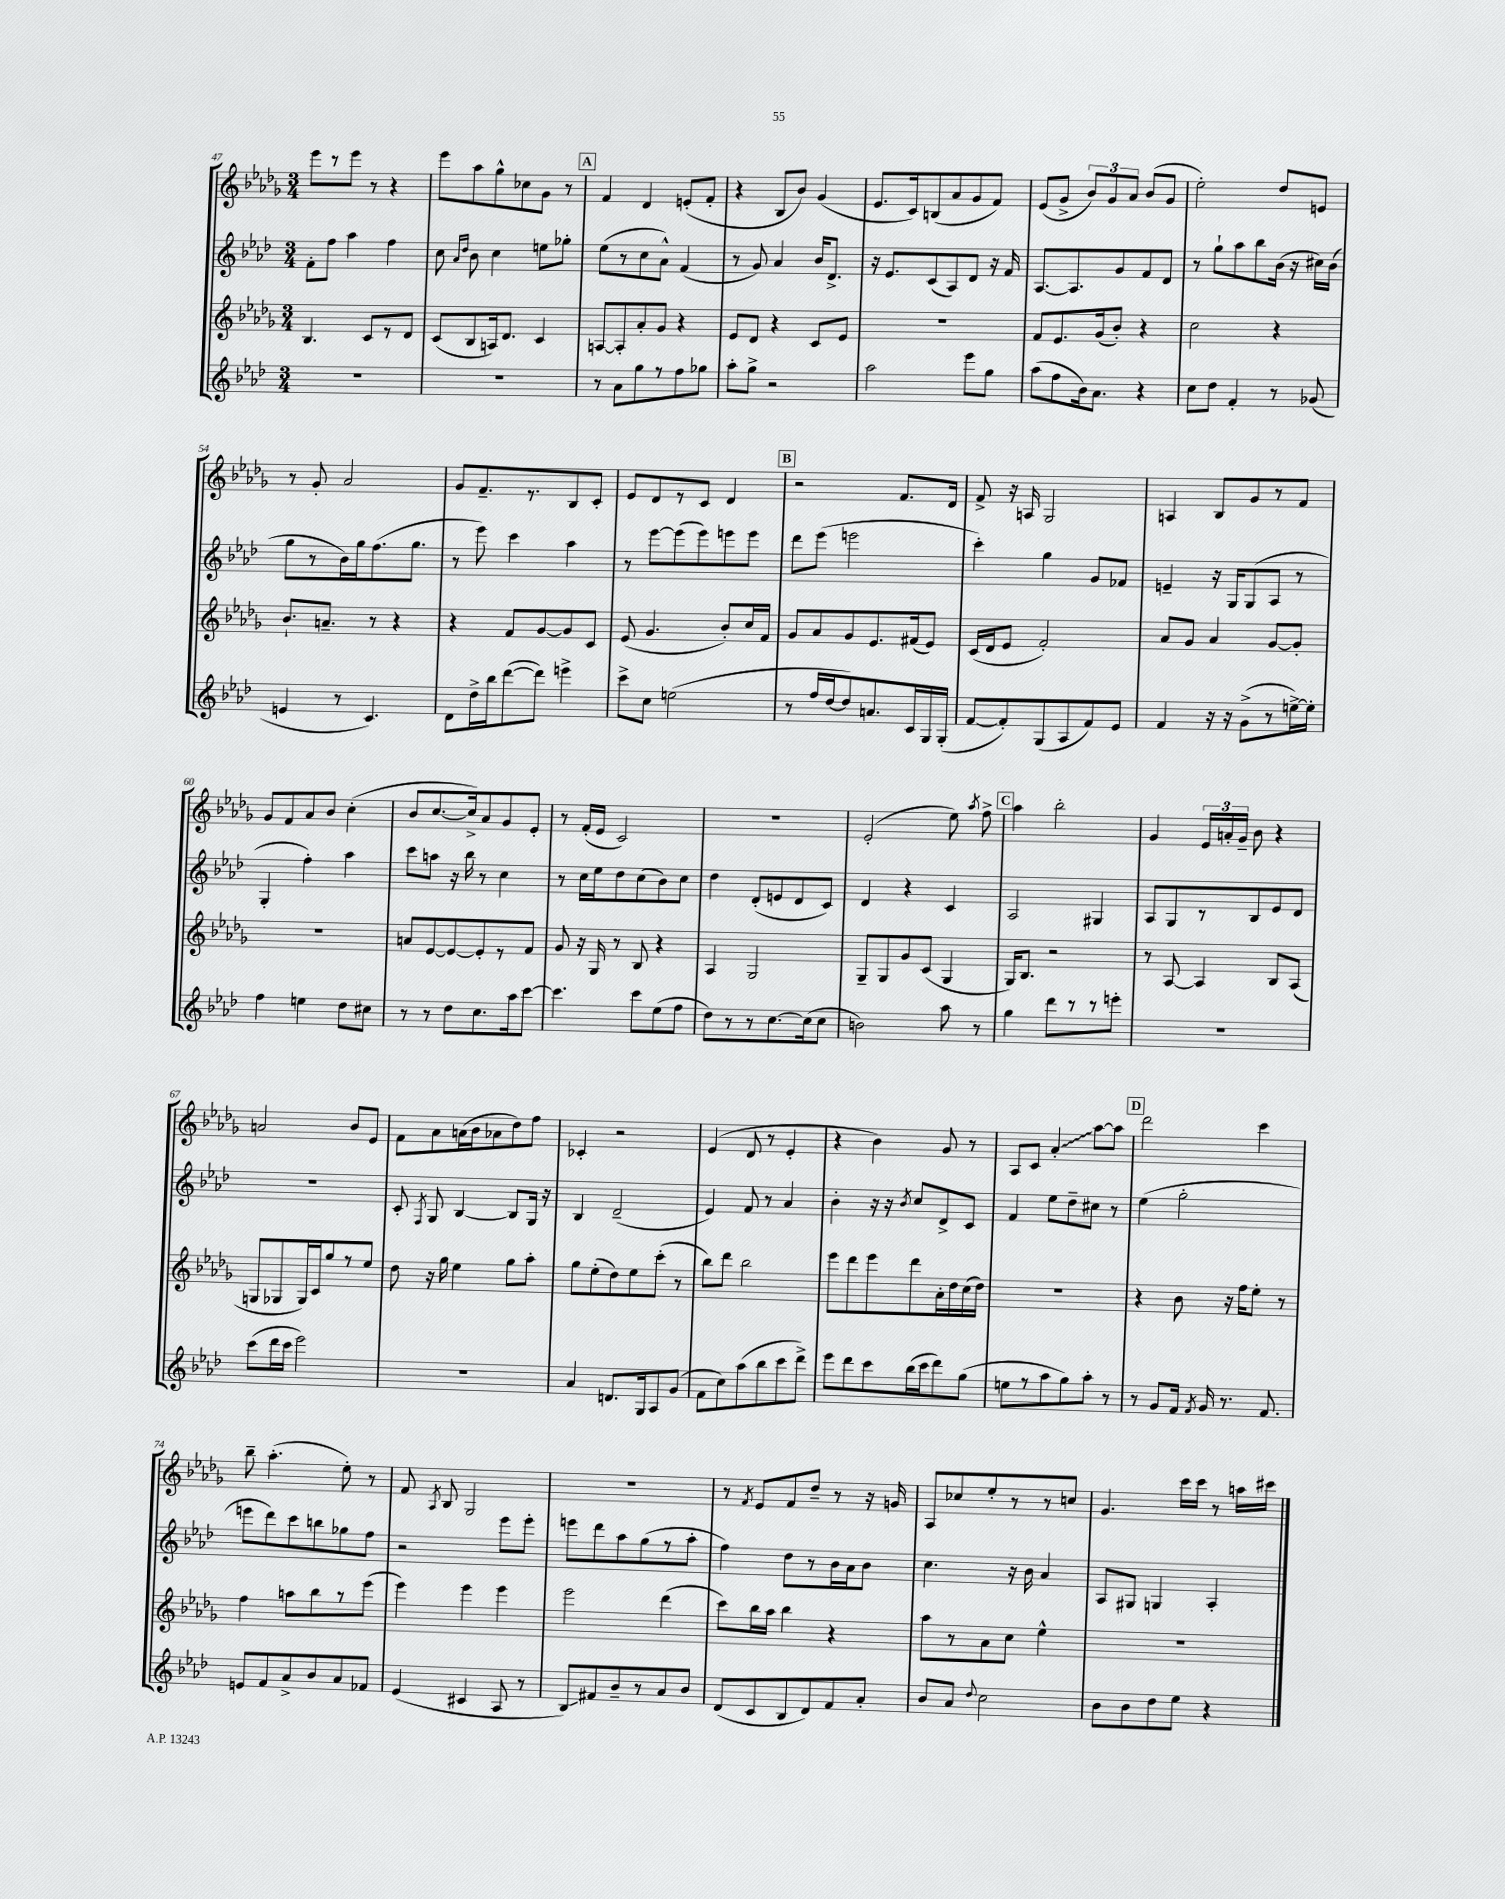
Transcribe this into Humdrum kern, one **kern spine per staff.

**kern	**kern	**kern	**kern
*staff4	*staff3	*staff2	*staff1
*clefG2	*clefG2	*clefG2	*clefG2
*k[b-e-a-d-]	*k[b-e-a-d-g-]	*k[b-e-a-d-]	*k[b-e-a-d-g-]
*M3/4	*M3/4	*M3/4	*M3/4
2.r	4.B-	8f'	8eee-
.	.	8ff	8r
.	.	4aa-	8eee-
.	8c	.	8r
.	8r	4ff	4r
.	8d-	.	.
=	=	=	=
2.r	(8c	8cc	8eee-
.	.	16qqa-	.
.	.	16qqdd-	.
.	8B-	8b-	8aa-
.	16A)	4cc	8gg-^^
.	8.d-	.	.
.	.	.	8cc-
.	4c	8ee	8g-
.	.	8gg-'	8r
=	=	=	=
8r	[8A	(8ee-	4f
8a-	8A']	8r	.
8gg	8a-'	8cc	4d-
8r	8g-	8a-^^)	.
8ff	4r	(4f	(8e'
8gg-	.	.	8f'
=	=	=	=
8aa-'	8e-	8r	4r
8gg^	8d-	8g)	.
2r	4r	4a-	8B-
.	.	.	8b-)
.	8c	16b-	(4g-
.	.	8.d-^	.
.	8e-	.	.
=	=	=	=
2aa-	2.r	16r	8.e-
.	.	8.e-	.
.	.	.	16c)
.	.	(8c	(8B
.	.	8A-)	8a-
8eee-	.	8d-	8g-
8gg	.	16r	8f)
.	.	16f	.
=	=	=	=
(8aa-	8f	[8.A-	(8e-
8ff	8.e-	.	8g-^
.	.	8.A-]	.
16b-)	.	.	12b-)
8.a-	(16g-	.	.
.	.	.	12g-
.	8b-')	8g	.
.	.	.	12a-
4r	4r	8f	(8b-
.	.	8d-	8g-
=	=	=	=
8cc	2cc	8r	2ee-')
8dd-	.	8gg`	.
4f'	.	8aa-	.
.	.	8bb-	.
8r	4r	(16b-	8dd-
.	.	16r	.
(8g-	.	16cc#)	8e
.	.	(16b-	.
=	=	=	=
4e	8.b-`	8gg	8r
.	.	8r	8g-'
.	8.a~	.	.
8r	.	16b-)	2a-
.	.	16gg	.
4.c)	8r	(8.ff	.
.	4r	.	.
.	.	8.gg	.
=	=	=	=
8d-	4r	8r	8g-
16dd-^	.	8eee-)	8.f~
16bb-	.	.	.
([8ddd-	8f	4ccc	.
.	.	.	8.r
8ddd-])	[8g-	.	.
4eee^	8g-]	4aa-	8B-
.	8c	.	8c'
=	=	=	=
8ccc^	(8e-	8r	8e-
8cc	4.g-	[8eee-	8d-
(2ee	.	(8eee-]	8r
.	.	8eee-)	8c
.	8b-')	8eee	4d-
.	16cc	8eee	.
.	16f	.	.
=	=	=	=
8r	8g-	8ddd-	2r
16ff	8a-	(8eee-	.
[16dd-	.	.	.
8dd-])	8g-	2eee	.
8.a	8.e-	.	.
.	.	.	8.f
16c	(16f#	.	.
16G	8e-)	.	.
(16G'	.	.	16d-
=	=	=	=
[8f	(16c	4ccc')	8f^
.	16d-	.	.
8f'])	8e-	.	16r
.	.	.	16A
(8G	2f')	4gg	2G-
8A-	.	.	.
8f)	.	8g	.
8e-	.	8f-	.
=	=	=	=
4f	8a-	4e~	4A
.	8g-	.	.
16r	4a-	16r	8B-
16r	.	16G	.
(8g^	.	(8G	8g-
8r	[8g-	8A-	8r
[16ee^)	8g-']	8r	8f
16ee']	.	.	.
=	=	=	=
4ff	2.r	4G'	8g-
.	.	.	8f
4ee	.	4ff')	8a-
.	.	.	8b-
8dd-	.	4aa-	(4cc'
8cc#	.	.	.
=	=	=	=
8r	8a	8ccc	8b-
8r	[8e-	8aa	[8.cc
8dd-	8e-_	16r	.
.	.	16bb-	16cc^])
8.cc	8e-']	8r	8a-
.	8r	4cc	8g-
16aa-	.	.	.
[8ccc	8f	.	8e-'
=	=	=	=
4.ccc]	8g-	8r	8r
.	16r	16cc	(16f'
.	16G-	16ee-	16e-
.	8r	8dd-	2c)
8ccc	8B-	(8cc	.
(8ee-	4r	8b-)	.
8ff	.	8cc	.
=	=	=	=
8dd-)	4A-	4dd-	2.r
8r	.	.	.
8r	2G-	(8d-'	.
[8.cc	.	8e	.
.	.	8d-	.
(16cc]	.	.	.
8cc	.	8c)	.
=	=	=	=
2b)	8G-~	4d-	(2e-'
.	8G-	.	.
.	8g-	4r	.
.	(8c	.	.
8aa-	4G-	4c	8ee-)
.	.	.	8qaa-
8r	.	.	8ff^
=	=	=	=
4gg	16G-)	2A-	4aa-
.	8.B-	.	.
8ddd-	2r	.	2bb-'
8r	.	.	.
8r	.	4G#	.
8eee'	.	.	.
=	=	=	=
2.r	8r	8A-	4g-
.	[8A-	8G	.
.	4A-]	8r	24e-
.	.	.	24a'
.	.	.	24g-~
.	.	8B-	8b-
.	8B-	8e-	4r
.	(8A-	8d-	.
=	=	=	=
(8ccc	8G	2.r	2a
16ddd-	8G-	.	.
16ccc	.	.	.
2eee-)	16G-)	.	.
.	16c	.	.
.	8gg-	.	.
.	8r	.	8b-
.	8ee-	.	8e-
=	=	=	=
2.r	8dd-	8c'	8f
.	.	8qF	.
.	16r	8G	8a-
.	16gg-	.	.
.	4ee-	[4B-	(16a
.	.	.	16b-
.	.	.	8a-
.	8gg-	8B-]	8dd-)
.	8aa-'	16G	8ff
.	.	16r	.
=	=	=	=
4a-	8gg-	4B-	4c-'
.	(8ee-'	.	.
8.d	8dd-)	(2d-~	2r
.	8ee-	.	.
16G	.	.	.
8A-	(8ccc'	.	.
(8g	8r	.	.
=	=	=	=
8f	8bb-)	4e-)	(4e-
8cc)	8ddd-	.	.
(8aa-	2bb-	8f	8d-
8bb-	.	8r	8r
8ccc	.	4a-	4e-'
8ddd-^)	.	.	.
=	=	=	=
8eee-	8eee-	4b-'	4r
8ddd-	8ddd-	.	.
8ccc	8eee-	16r	4b-)
.	.	16r	.
.	.	8qb-	.
(16bb-	8ddd-	8cc	.
16ccc	.	.	.
8ddd-)	16a-'	8d-^	8g-
.	16dd-	.	.
(8gg	(16cc	8c	8r
.	16dd-)	.	.
=	=	=	=
8ee	2.r	4f	8A-
8r	.	.	8c
8aa-	.	8ee-	4a-'
8gg)	.	8dd-~	.
8aa-'	.	8cc#	[8aa-
8r	.	8r	8aa-]
=	=	=	=
8r	4r	(4ee-	2ddd-
8g	.	.	.
16f	8b-	2gg'	.
8qf	.	.	.
16g	.	.	.
8.r	16r	.	.
.	16ff	.	.
.	8ee-'	.	4ccc
8.f	.	.	.
.	8r	.	.
=	=	=	=
8e	4ff	8eee	8bb-~
8f	.	8ddd-)	(4.aa-'
8a-^	8aa	8ccc	.
8b-	8bb-	8bb	.
8a-	8r	8gg-	8ee-')
8f-	(8eee-	8ff	8r
=	=	=	=
(4e-	4eee-)	2r	8f
.	.	.	8qA-
.	.	.	8B-
4c#	4eee-	.	2G-
8A-	4eee-	8eee-	.
8r	.	8eee-'	.
=	=	=	=
8B-)	2eee-	8eee	2.r
8f#	.	8ddd-	.
8b-~	.	8aa-	.
8r	.	(8gg	.
8a-	(4ddd-	8r	.
8b-	.	8aa-'	.
=	=	=	=
(8d-	8ccc)	4ff)	8r
.	.	.	8qf
8c	16bb-	.	8e-
.	16aa-	.	.
8B-	4bb-	8dd-	8f
8d-)	.	8r	8dd-~
8f	4r	16b-	8r
.	.	16a-	.
8a-'	.	8b-	16r
.	.	.	16g
=	=	=	=
8b-	8aa-	4.cc	8A-
8a-	8r	.	8cc-
8qqdd-	.	.	.
2cc	8a-	.	8ee-'
.	8cc	16r	8r
.	.	16b-	.
.	4ee-^^	4a-	8r
.	.	.	8cc
=	=	=	=
8b-	2.r	8A-	4.g-
8b-	.	8G#	.
8dd-	.	4G	.
8ee-	.	.	16ccc
.	.	.	16ccc
4r	.	4A-'	8r
.	.	.	16aa
.	.	.	16ccc#
==	==	==	==
*-	*-	*-	*-
